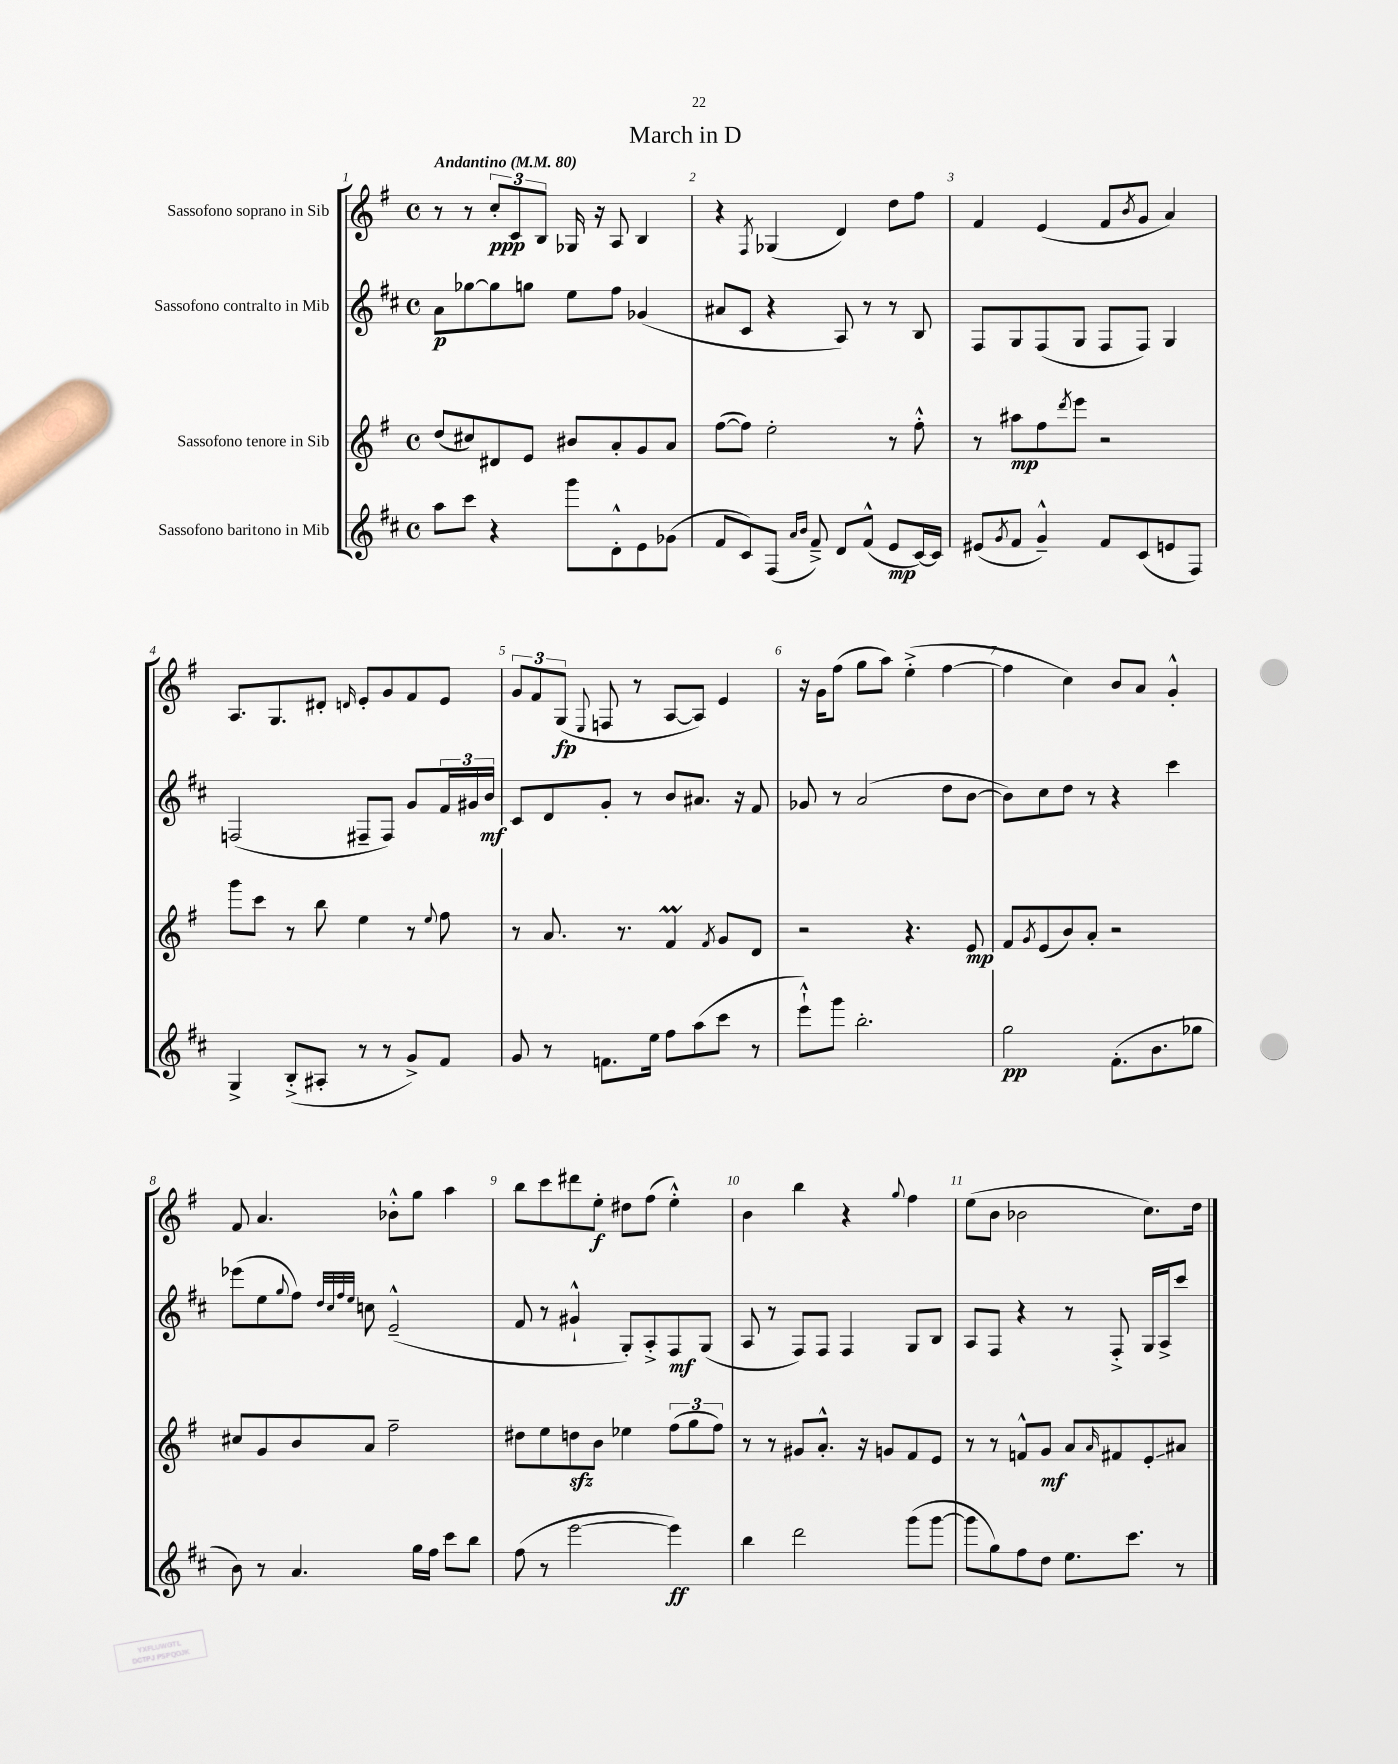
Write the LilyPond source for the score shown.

\header { title = "March in D" }
<<
\new StaffGroup <<
\new Staff = "s0" \with { instrumentName = "Sassofono soprano in Sib" } {
    \clef treble \key g \major \defaultTimeSignature \time 4/4 \tempo "Andantino" 4 = 80
    r8 r8 \tuplet 3/2 { c''8-.\ppp c'8 b8 } ges16 r16 a8 b4 |
    r4 \acciaccatura { fis8 } ges4( d'4) d''8 fis''8 |
    fis'4 e'4( fis'8 \acciaccatura { b'8 } g'8 a'4) |
    a8. g8. dis'8-. \grace { d'16 } e'8-. g'8 fis'8 e'8 |
    \tuplet 3/2 { g'8 fis'8 g8\fp( } \appoggiatura { e8 } f8 r8 a8~ a8) e'4 |
    r16 g'16 fis''8( g''8 a''8) e''4-.->( fis''4~ |
    fis''4 c''4) b'8 a'8 g'4-.-^ |
    fis'8 a'4. bes'8-.-^ g''8 a''4 |
    b''8 c'''8 dis'''8 e''8-.\f dis''8 fis''8( e''4-.-^) |
    b'4 b''4 r4 \appoggiatura { g''8 } fis''4 |
    e''8( b'8 bes'2 c''8.) d''16 \bar "|." |
}
\new Staff = "s1" \with { instrumentName = "Sassofono contralto in Mib" } {
    \clef treble \key d \major \defaultTimeSignature \time 4/4
    a'8\p ges''8~ ges''8 g''8 e''8 fis''8 ges'4( |
    ais'8 cis'8 r4 a8) r8 r8 b8 |
    fis8 g8 fis8( g8 fis8 fis8) g4 |
    f2( fis8-- fis8) g'8 \tuplet 3/2 { fis'16 gis'16 b'16\mf } |
    cis'8 d'8 g'8-. r8 b'8 ais'8. r16 fis'8 |
    ges'8 r8 a'2( d''8 b'8~ |
    b'8) cis''8 d''8 r8 r4 cis'''4 |
    ees'''8( e''8 \appoggiatura { g''8 } fis''8) \grace { d''32 cis''32 fis''32 e''32 } c''8 e'2---^( |
    fis'8 r8 gis'4-!-^ g8-.) a8-.-> fis8\mf g8( |
    a8 r8 fis8) fis8 fis4 g8 b8 |
    a8 fis8 r4 r8 fis8-.-> g16 a16-> cis'''8 \bar "|." |
}
\new Staff = "s2" \with { instrumentName = "Sassofono tenore in Sib" } {
    \clef treble \key g \major \defaultTimeSignature \time 4/4
    d''8( cis''8) dis'8 e'8 bis'8 a'8-. g'8 a'8 |
    fis''8~( fis''8) e''2-. r8 fis''8-.-^ |
    r8 ais''8\mp fis''8 \acciaccatura { d'''8 } e'''8 r2 |
    g'''8 c'''8 r8 b''8 e''4 r8 \appoggiatura { e''8 } fis''8 |
    r8 a'8. r8. fis'4\prall \acciaccatura { fis'8 } g'8 d'8 |
    r2 r4. e'8\mp |
    fis'8 \acciaccatura { g'8 } e'8( b'8) a'8-. r2 |
    cis''8 g'8 b'8 a'8 fis''2-- |
    dis''8 e''8 d''8\sfz b'8 ees''4 \tuplet 3/2 { fis''8( g''8 fis''8) } |
    r8 r8 gis'8 a'8.-.-^ r16 g'8 fis'8 e'8 |
    r8 r8 f'8-^ g'8\mf a'8 \grace { a'16 } fis'8 e'8-.\glissando ais'8 \bar "|." |
}
\new Staff = "s3" \with { instrumentName = "Sassofono baritono in Mib" } {
    \clef treble \key d \major \defaultTimeSignature \time 4/4
    a''8 cis'''8 r4 g'''8 d'8-.-^ e'8 ges'8( |
    fis'8 cis'8) fis8( \grace { a'16 b'16 } fis'8--->) d'8 fis'8-^( e'8\mp cis'16~) cis'16 |
    eis'8( \acciaccatura { g'8 } fis'8 g'4---^) fis'8 cis'8( e'8 fis8) |
    g4-> b8-.->( ais8-. r8 r8 g'8->) fis'8 |
    g'8 r8 f'8. e''16 fis''8 a''8( cis'''8 r8 |
    e'''8-!-^) g'''8 b''2.-. |
    g''2\pp fis'8.-.( b'8. ges''8 |
    b'8) r8 a'4. g''16 fis''16 cis'''8 b''8 |
    fis''8( r8 e'''2~ e'''4\ff) |
    b''4 d'''2 g'''8( g'''8~ |
    g'''8 g''8) fis''8 d''8 e''8. cis'''8. r8 \bar "|." |
}
>>
>>
\layout { \context { \Score \override BarNumber.break-visibility = ##(#f #t #t) barNumberVisibility = #all-bar-numbers-visible } }
